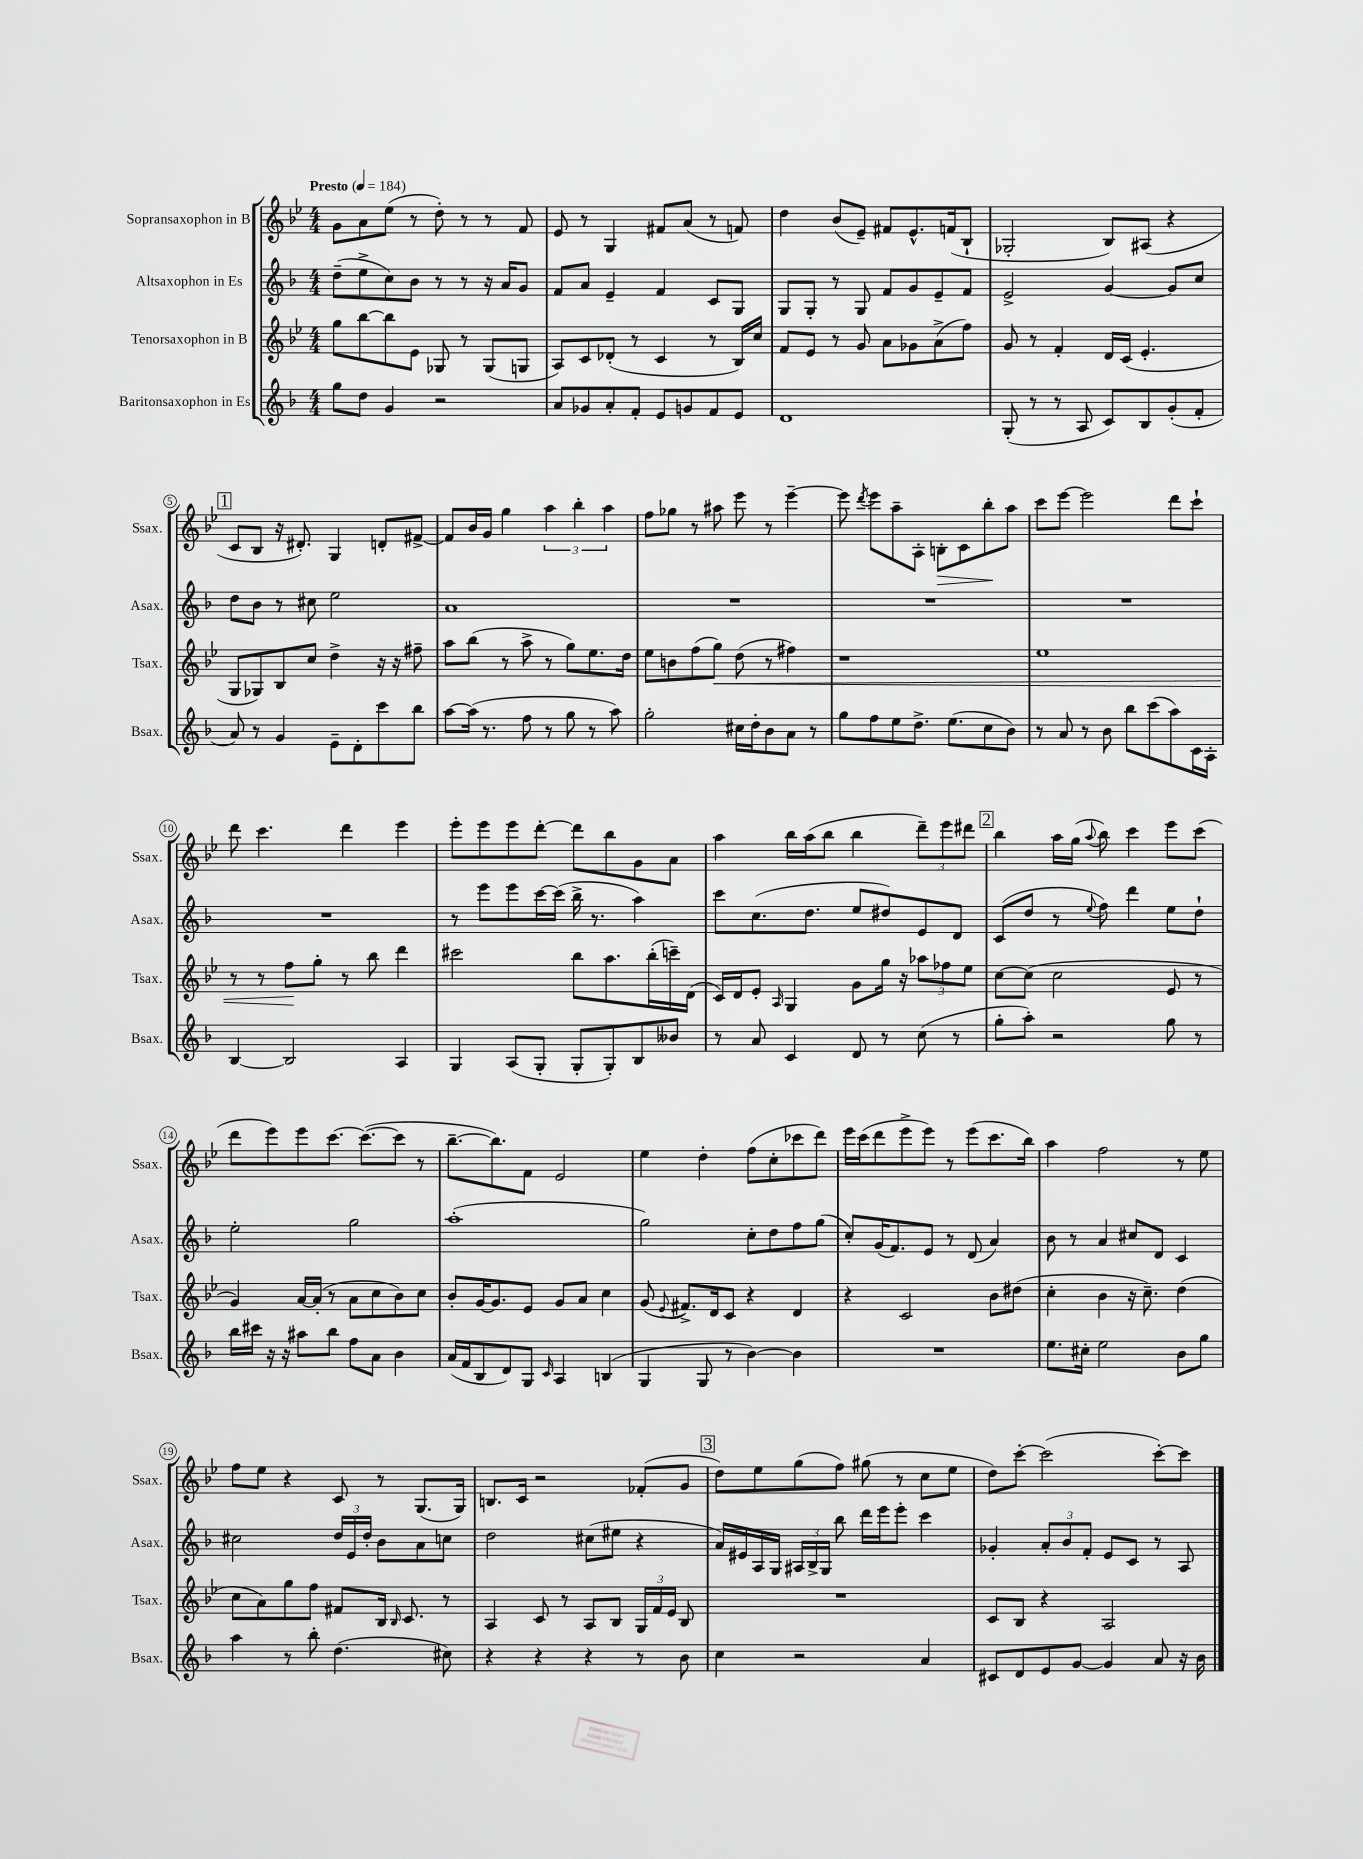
<<
\new StaffGroup <<
\new Staff = "s0" \with { instrumentName = "Sopransaxophon in B" shortInstrumentName = "Ssax." } {
    \clef treble \key bes \major \numericTimeSignature \time 4/4 \tempo "Presto" 4 = 184
    \autoBeamOff g'8[ a'8 ees''8]( r8 d''8-.) r8 r8 f'8 |
    ees'8 r8 g4 fis'8[ a'8]( r8 f'8) |
    d''4 bes'8[( ees'8]--) fis'8[ ees'8.-^ f'16( bes8]-! |
    ges2-. bes8[) ais8]( r4 |
    \mark \markup { \box "1" } c'8[ bes8] r16 dis'8.-.) g4 d'8[-. fis'8]~-> |
    fis'8[ bes'16 g'16] g''4 \tuplet 3/2 { a''4 bes''4-. a''4 } |
    f''8[ ges''8] r8 ais''8 ees'''8 r8 ees'''4~-- |
    ees'''8 \acciaccatura { d'''8 } ees'''8[ a''8-- a8]-. b8[-.\> c'8 bes''8-.\! a''8] |
    c'''8[ ees'''8]~ ees'''2 d'''8[ c'''8]-! |
    d'''8 c'''4. d'''4 ees'''4 |
    ees'''8[-. ees'''8 ees'''8 d'''8]~-. d'''8[ bes''8 g'8 a'8] |
    a''4 bes''16[ a''16( bes''8] bes''4 \tuplet 3/2 { d'''8[--) ees'''8 dis'''8] } |
    \mark \markup { \box "2" } bes''4 a''16[ g''16]( \appoggiatura { a''8 } bes''8) c'''4 ees'''8[ c'''8]( |
    d'''8[ ees'''8) ees'''8 c'''8.]~ c'''8.[~( c'''8] r8 |
    bes''8.[~-- bes''8.) f'8] ees'2 |
    ees''4 d''4-. f''8[( c''8-. ces'''8 d'''8]) |
    ees'''16[ c'''16( d'''8 ees'''8-> ees'''8]) r8 ees'''8[( c'''8. bes''16]) |
    a''4 f''2 r8 ees''8 |
    f''8[ ees''8] r4 c'8 r8 g8.[( g16]) |
    b8.[ c'16] r2 fes'8[-.( g'8] |
    \mark \markup { \box "3" } d''8[) ees''8 g''8( f''8]) gis''8( r8 c''8[ ees''8] |
    d''8[) c'''8]~-. c'''2( c'''8[~-.) c'''8] \bar "|." |
}
\new Staff = "s1" \with { instrumentName = "Altsaxophon in Es" shortInstrumentName = "Asax." } {
    \clef treble \key f \major \numericTimeSignature \time 4/4
    \autoBeamOff d''8[--( e''8-> c''8) bes'8] r8 r8 r16 a'16[ g'8] |
    f'8[ a'8] e'4-- f'4 c'8[ g8] |
    g8[ g8]-. r8 g8 f'8[ g'8 e'8-- f'8] |
    e'2-> g'4~ g'8[ c''8] |
    \mark \markup { \box "1" } d''8[ bes'8] r8 cis''8 e''2 |
    a'1 |
    R1 |
    R1 |
    R1 |
    R1 |
    r8 e'''8[ e'''8 c'''16~ c'''16]( bes''16-> r8. a''4) |
    c'''8[ c''8.( d''8.] e''8[ dis''8) e'8 d'8] |
    \mark \markup { \box "2" } c'8[( d''8] r8 \appoggiatura { e''8 } f''8) d'''4 e''8[ d''8]-! |
    e''2-. g''2 |
    a''1-.( |
    g''2) c''8[-. d''8 f''8 g''8]( |
    c''8[-.) g'16( f'8.) e'8] r8 d'8( a'4) |
    bes'8 r8 a'4 cis''8[ d'8] c'4 |
    cis''2 \tuplet 3/2 { d''16[ e'16 d''16]-. } bes'8[ a'8 c''8] |
    d''2 cis''8[( eis''8] r4 |
    \mark \markup { \box "3" } a'16[) eis'16 a16 g16] \tuplet 3/2 { ais16[ bes16-> g16] } bes''8 d'''16[ e'''16 e'''8]-. c'''4 |
    ges'4-. \tuplet 3/2 { a'8[-. bes'8 f'8]-. } e'8[ c'8] r8 a8 \bar "|." |
}
\new Staff = "s2" \with { instrumentName = "Tenorsaxophon in B" shortInstrumentName = "Tsax." } {
    \clef treble \key bes \major \numericTimeSignature \time 4/4
    \autoBeamOff g''8[ bes''8~ bes''8 ees'8] ges8 r8 ges8[( g8] |
    a8[) c'8 des'8]-.( r8 c'4 r8 bes16[) c''16] |
    f'8[ ees'8] r8 g'8 a'8[ ges'8 a'8->( f''8]) |
    g'8 r8 f'4-. d'16[ c'16]( ees'4.-. |
    \mark \markup { \box "1" } g8[ ges8) bes8 c''8] d''4-> r16 r16 fis''8-- |
    a''8[ bes''8]( r8 a''8-> r8 g''8[) ees''8. d''16] |
    ees''8[ b'8 f''8( g''8]\<) d''8( r8 fis''4) |
    r1 |
    ees''1 |
    r8 r8 f''8[\! g''8]-. r8 bes''8 d'''4 |
    cis'''2 bes''8[ a''8. bes''16-.( c'''16--) d'16]( |
    c'16[) d'16 ees'8]-. \grace { a16 } g4 g'8[ g''16] r16 \tuplet 3/2 { aes''8[ fes''8 ees''8] } |
    \mark \markup { \box "2" } c''8[~ c''8]( c''2 ees'8 r8 |
    g'4) a'16[~ a'16]-.( r8 a'8[ c''8 bes'8) c''8] |
    bes'8[-. g'16~ g'8. ees'8] g'8[ a'8] c''4 |
    g'8( \appoggiatura { ees'8 } fis'8.[->) d'16 c'8] r4 d'4 |
    r4 c'2 bes'8[ dis''8]( |
    c''4-. bes'4 r16 c''8.--) d''4( |
    c''8[ a'8) g''8 f''8] fis'8[ bes16] \grace { bes16 } c'8. r8 |
    a4 c'8 r8 a8[ bes8] \tuplet 3/2 { g16[ f'16 ees'16] } bes8 |
    \mark \markup { \box "3" } R1 |
    c'8[ bes8] r4 a2 \bar "|." |
}
\new Staff = "s3" \with { instrumentName = "Baritonsaxophon in Es" shortInstrumentName = "Bsax." } {
    \clef treble \key f \major \numericTimeSignature \time 4/4
    \autoBeamOff g''8[ d''8] g'4 r2 |
    a'8[ ges'8 a'8-. f'8]-. e'8[ g'8 f'8 e'8] |
    d'1 |
    g8-.( r8 r8 a8 c'8[) bes8 g'8-.( f'8]-. |
    \mark \markup { \box "1" } a'8) r8 g'4 e'8[-- d'8-. c'''8 bes''8] |
    a''8[~ a''16]( r8. f''8 r8 g''8 r8 a''8) |
    g''2-. cis''16[ d''16-. bes'8 a'8] r8 |
    g''8[ f''8 e''8 d''8.]-> e''8.[( c''8 bes'8]) |
    r8 a'8 r8 bes'8 bes''8[ c'''8( a''8) c'16 a16]-. |
    bes4~ bes2 a4 |
    g4 a8[( g8]-. g8[-. g8-.) bes8 beses'8] |
    r8 a'8 c'4 d'8 r8 c''8( r8 |
    \mark \markup { \box "2" } g''8[-. a''8]-.) r2 g''8 r8 |
    bes''16[ cis'''16] r16 r16 ais''8[ bes''8] f''8[ a'8] bes'4 |
    a'16[( f'16 bes8 d'8) g8] \grace { c'16 } a4 b4( |
    g4 g8 r8 bes'4~) bes'4 |
    R1 |
    e''8.[ cis''16]-. e''2 bes'8[ g''8] |
    a''4 r8 bes''8-. d''4.( cis''8) |
    r4 r4 r4 r8 bes'8 |
    \mark \markup { \box "3" } c''4 r2 a'4 |
    cis'8[ d'8 e'8 g'8]~ g'4 a'8 r16 bes'16 \bar "|." |
}
>>
>>
\layout { \context { \Score \override BarNumber.stencil = #(make-stencil-circler 0.1 0.3 ly:text-interface::print) } }
